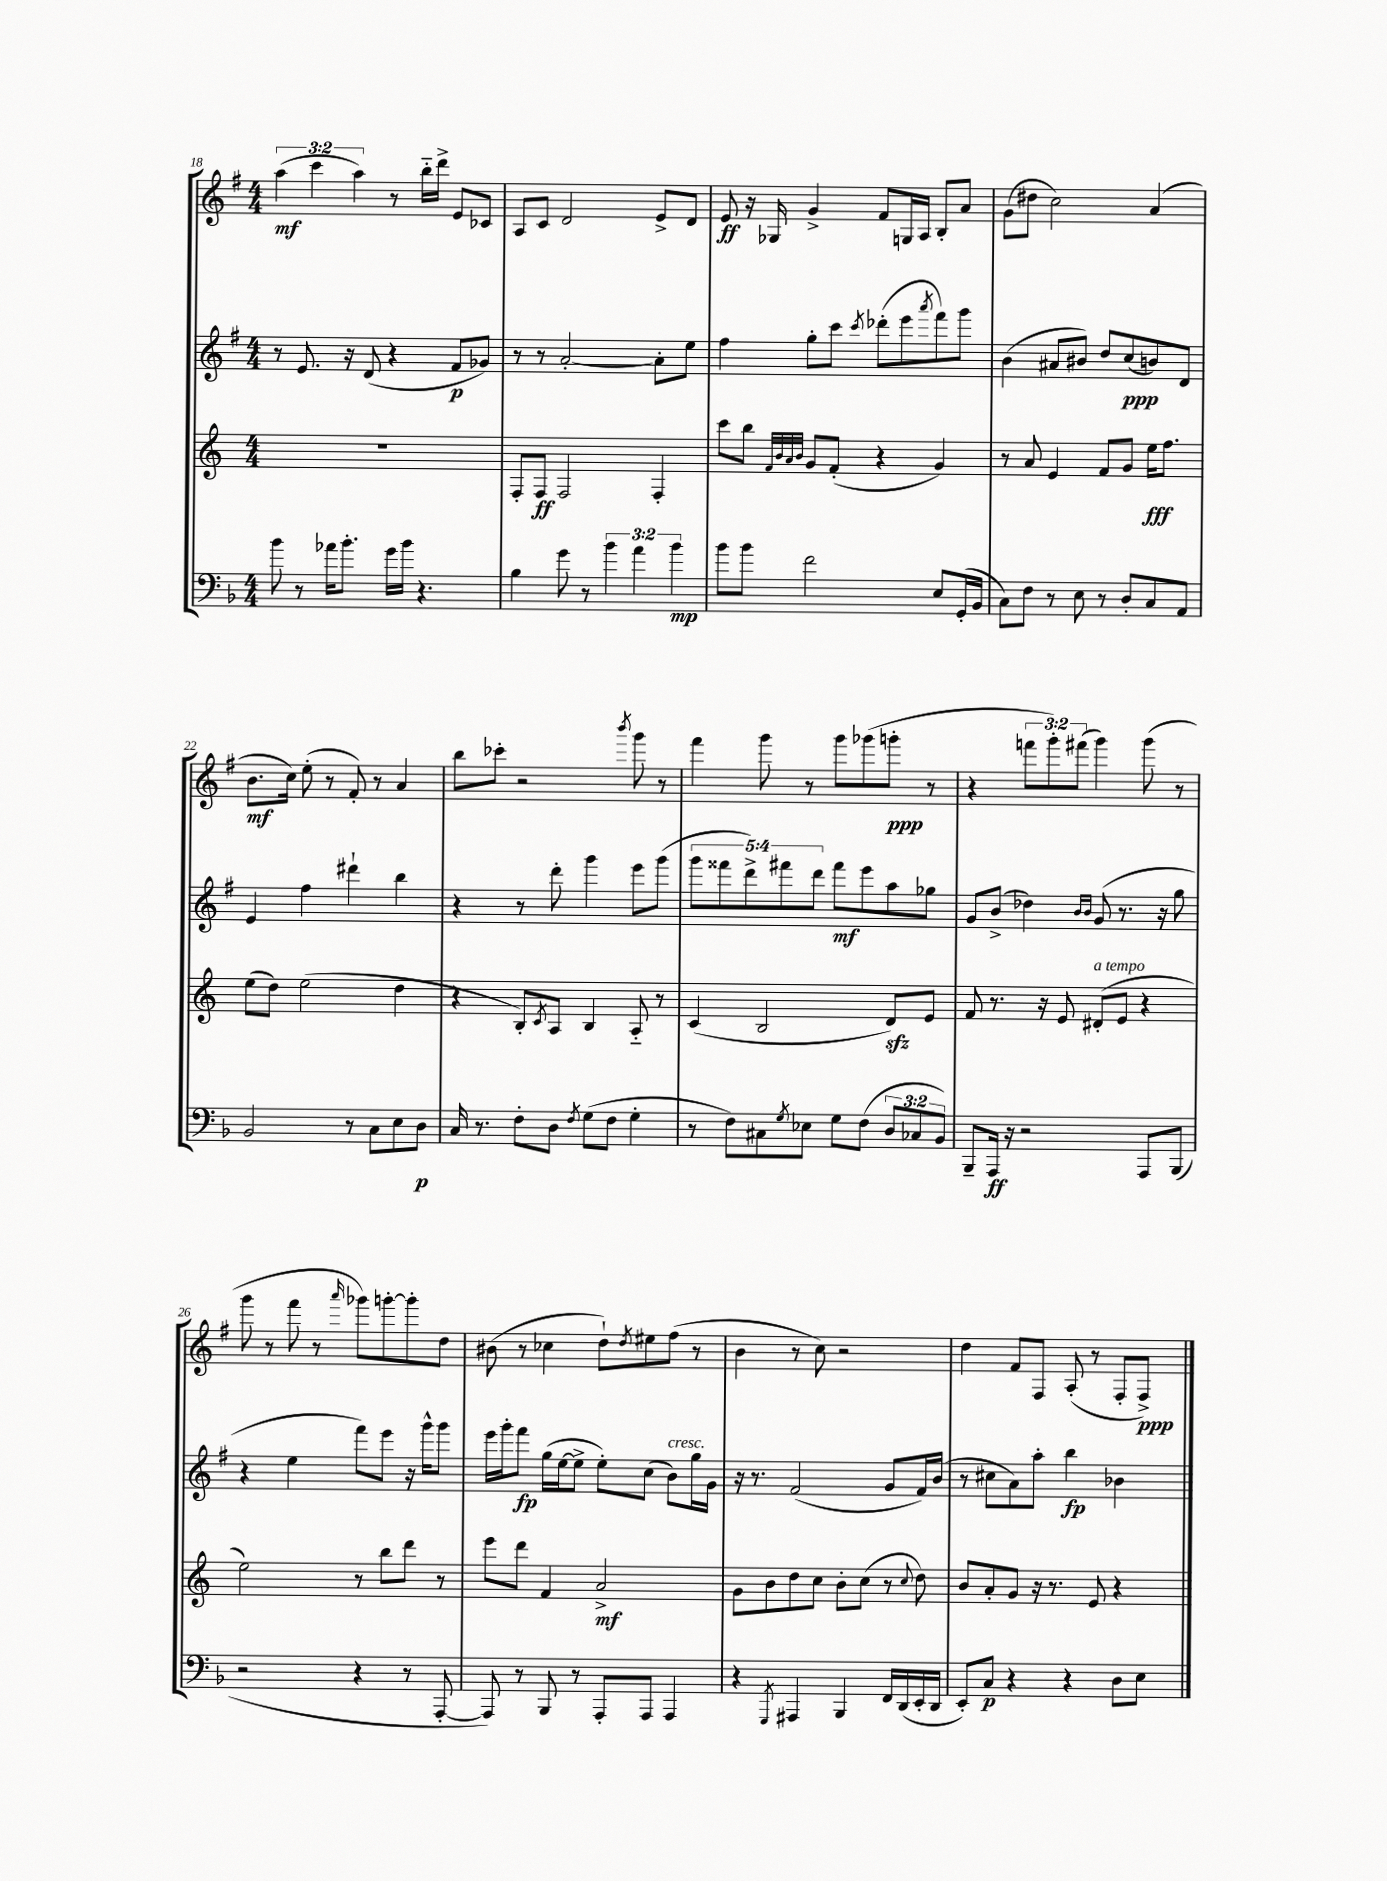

**kern	**kern	**kern	**kern
*staff4	*staff3	*staff2	*staff1
*clefF4	*clefG2	*clefG2	*clefG2
*k[b-]	*k[]	*k[f#]	*k[f#]
*M4/4	*M4/4	*M4/4	*M4/4
8b-	1r	8r	(6aa
8r	.	8.e	.
.	.	.	6ccc
16a-	.	.	.
8.b-'	.	16r	.
.	.	.	6aa)
.	.	(8d	.
16g	.	4r	8r
16b-	.	.	.
4.r	.	.	16bb'~
.	.	.	16ddd^
.	.	8f#	8e
.	.	8g-)	8c-
=	=	=	=
4B-	8F'	8r	8A
.	8F	8r	8c
8g	2F	[2a'	2d
8r	.	.	.
6b-	.	.	.
6a	.	.	.
.	4F'	8a']	8e^
6b-	.	.	.
.	.	8ee	8d
=	=	=	=
8b-	8ccc	4ff#	8e
8b-	8bb	.	16r
.	.	.	16G-
.	32qqf	.	.
.	32qqb	.	.
.	32qqa	.	.
.	32qqb	.	.
2f	8g	8gg'	4g^
.	(8f'	8ccc	.
.	.	8qccc	.
.	4r	(8ddd-'	8f#
.	.	8eee	16G
.	.	.	16A
.	.	8qaaa	.
8E	4g)	8fff#)	8B'
(16GG'	.	8ggg	8a
16BB-	.	.	.
=	=	=	=
8C)	8r	(4b	(8g
8F	8a	.	8dd#
8r	4e	8a#	2cc)
8E	.	8b#)	.
8r	8f	8dd	.
8D'	8g	(8cc	.
8C	16ee	8b)	(4a
.	8.ff	.	.
8AA	.	8d	.
=	=	=	=
2BB-	(8ee	4e	8.b
.	8dd)	.	.
.	.	.	16cc)
.	(2ee	4ff#	(8ee'
.	.	.	8r
8r	.	4ddd#`	8f#')
8C	.	.	8r
8E	4dd	4bb	4a
8D	.	.	.
=	=	=	=
16C	4r	4r	8bb
8.r	.	.	.
.	.	.	8ccc-'
8F'	8B')	8r	2r
.	8qc	.	.
8D	8A	8ddd'	.
8qF	.	.	.
(8G	4B	4ggg	.
8F	.	.	.
.	.	.	8qbbb
4G'	8A'~	8eee	8ggg
.	8r	(8ggg	8r
=	=	=	=
8r	(4c	10ggg	4fff#
.	.	10fff##	.
8F)	.	.	.
.	.	10ddd^)	.
8C#	2B	.	8ggg
.	.	10fff#	.
8qG	.	.	.
8E-	.	.	8r
.	.	10ddd	.
8G	.	8fff#	8ggg
(8F	.	8eee	(8ggg-
12D	8d)	8aa	8ggg'
12C-	.	.	.
.	8e	8gg-	8r
12BB-)	.	.	.
=	=	=	=
8BBB-~	8f	8g	4r
16AAA	8.r	(8b^	.
16r	.	.	.
2r	.	4dd-)	12fff
.	16r	.	.
.	.	.	12ggg')
.	8e	.	.
.	.	.	(12fff#
.	.	16qqb	.
.	.	16qqb	.
.	(8d#'	(8g	4ggg)
.	8e	8.r	.
8AAA	4r	.	(8ggg
.	.	16r	.
(8BBB-	.	8gg	8r
=	=	=	=
2r	2ee)	4r	8ggg
.	.	.	8r
.	.	4ee	8fff#
.	.	.	8r
.	.	.	16qqaaa
4r	8r	8fff#)	8ggg-)
.	8bb	8eee	[8ggg'
8r	8ddd	16r	8ggg']
.	.	16ggg^^	.
[8AAA'	8r	8ggg	8dd
=	=	=	=
8AAA])	8eee	16eee	(8b#
.	.	16ggg'	.
8r	8ddd	8fff#	8r
8BBB-	4f	(16gg	4cc-
.	.	[16ee	.
8r	.	8ee^]	.
8AAA'	2a^	8ee')	8dd`)
.	.	.	8qdd
8AAA	.	(8cc	8ee#
4AAA	.	8b)	(8ff#
.	.	16gg	8r
.	.	16g	.
=	=	=	=
4r	8g	16r	4b
.	.	8.r	.
.	8b	.	.
8qGGG	.	.	.
4AAA#	8dd	(2f#	8r
.	8cc	.	8cc)
4BBB-	8b'	.	2r
.	(8cc	.	.
16FF	8r	8g	.
(16DD	.	.	.
.	8qqcc	.	.
16EE'	8dd)	16f#)	.
16DD	.	(16b	.
=	=	=	=
8EE')	8b	8r	4dd
8C	8a'	8cc#	.
4r	8g	8a)	8f#
.	16r	8aa'	8F#
.	8.r	.	.
4r	.	4bb	(8A'
.	8e	.	8r
8D	4r	4b-	8F#'
8E	.	.	8F#^)
==	==	==	==
*-	*-	*-	*-
